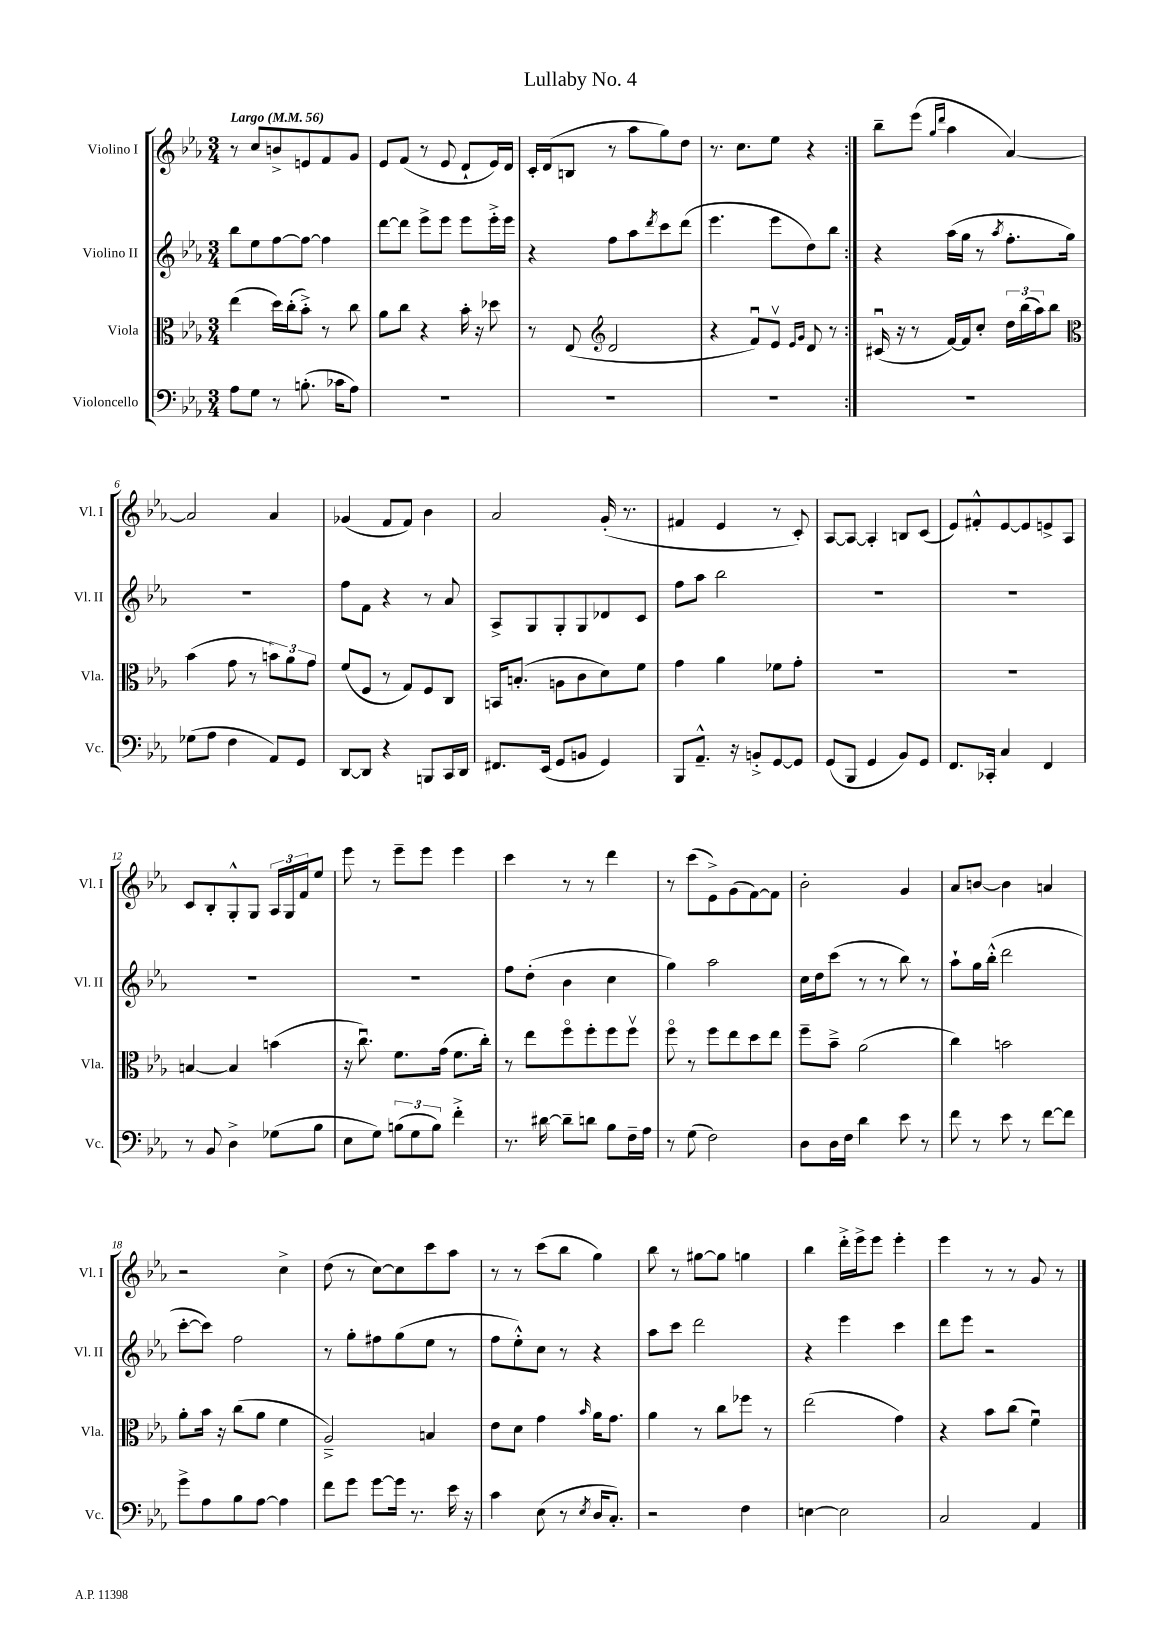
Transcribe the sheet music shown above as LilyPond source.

\header { title = "Lullaby No. 4" }
<<
\new StaffGroup <<
\new Staff = "s0" \with { instrumentName = "Violino I" shortInstrumentName = "Vl. I" } {
    \clef treble \key ees \major \numericTimeSignature \time 3/4 \tempo "Largo" 4 = 56
    \repeat volta 2 { r8 c''8 b'8-> e'8 f'8 g'8 |
    ees'8 f'8( r8 ees'8 d'8-! ees'16) d'16 |
    c'16-. d'16( b8 r8 aes''8 g''8) d''8 |
    r8. c''8. ees''8 r4 | }
    bes''8-- ees'''8( \grace { g''16 d'''16 } aes''4 aes'4~) |
    aes'2 aes'4 |
    ges'4( f'8 f'8) bes'4 |
    aes'2 g'16-.( r8. |
    fis'4 ees'4 r8 c'8-.) |
    aes8~ aes8~ aes4-. b8 c'8( |
    ees'8) fis'8-.-^ ees'8~ ees'8 e'8-> aes8 |
    c'8 bes8-. g8-.-^ g8 \tuplet 3/2 { aes16 g16 f'16 } ees''8 |
    ees'''8 r8 ees'''8-- ees'''8 ees'''4 |
    c'''4 r8 r8 d'''4 |
    r8 c'''8( ees'8->) g'8( f'8~) f'8 |
    bes'2-. g'4 |
    aes'8 b'8~ b'4 a'4 |
    r2 c''4-> |
    d''8( r8 c''8~) c''8 c'''8 aes''8 |
    r8 r8 c'''8( bes''8 g''4) |
    bes''8 r8 gis''8~ gis''8 g''4 |
    bes''4 d'''16-.-> ees'''16-> ees'''8 ees'''4-. |
    ees'''4 r8 r8 g'8 r8 \bar "|." |
}
\new Staff = "s1" \with { instrumentName = "Violino II" shortInstrumentName = "Vl. II" } {
    \clef treble \key ees \major \numericTimeSignature \time 3/4
    \repeat volta 2 { bes''8 ees''8 f''8~ f''8~ f''4 |
    d'''8~ d'''8 ees'''8-> ees'''8 ees'''8 ees'''16-.-> ees'''16 |
    r4 f''8 aes''8 \acciaccatura { d'''8 } c'''8 d'''8( |
    ees'''4. ees'''8 d''8) bes''8 | }
    r4 aes''16( g''16 r8 \acciaccatura { aes''8 } f''8.-. g''16) |
    R2. |
    f''8 f'8 r4 r8 aes'8 |
    aes8-> g8 g8-. g8 des'8 c'8 |
    f''8 aes''8 bes''2 |
    R2. |
    R2. |
    R2. |
    R2. |
    f''8 d''8-.( bes'4 c''4 |
    g''4) aes''2 |
    c''16 d''16 c'''8( r8 r8 bes''8) r8 |
    aes''8-! g''16 bes''16-.-^( d'''2 |
    c'''8~-. c'''8) f''2 |
    r8 g''8-. fis''8 g''8( ees''8 r8 |
    f''8 ees''8-.-^) c''8 r8 r4 |
    aes''8 c'''8 d'''2 |
    r4 ees'''4 c'''4 |
    d'''8 ees'''8 r2 \bar "|." |
}
\new Staff = "s2" \with { instrumentName = "Viola" shortInstrumentName = "Vla." } {
    \clef alto \key ees \major \numericTimeSignature \time 3/4
    \repeat volta 2 { ees''4( d''16) c''16-.( bes'8-.->) r8 c''8 |
    aes'8 c''8 r4 bes'16-. r16 des''8 |
    r8 ees8( \clef treble d'2 |
    r4 f'8\downbow) ees'8\upbow \grace { ees'16 g'16 } d'8 r8 | }
    cis'16\downbow( r16 r8 f'16~) f'16 c''8-. \tuplet 3/2 { d''16 bes''16( aes''16) } bes''8 |
    \clef alto bes'4( g'8 r8 \tuplet 3/2 { b'8) aes'8 g'8 } |
    f'8( f8 r8 g8) f8 c8 |
    b,16 b8.-.( a8 c'8 d'8) f'8 |
    g'4 aes'4 fes'8 g'8-. |
    R2. |
    R2. |
    b4~ b4 b'4( |
    r16 c''8.\downbow) f'8. g'16( f'8. c''16-.) |
    r8 ees''8 f''8\flageolet f''8-. f''8 f''8\upbow |
    f''8\flageolet r8 f''8 ees''8 d''8 ees''8 |
    f''8-- bes'8---> aes'2( |
    c''4) b'2 |
    aes'8-. bes'16 r16 c''8( aes'8 f'4 |
    aes2--->) b4 |
    ees'8 d'8 g'4 \grace { bes'16 } aes'16 g'8. |
    aes'4 r8 c''8 fes''8 r8 |
    ees''2( g'4) |
    r4 bes'8 c''8( f'4\downbow) \bar "|." |
}
\new Staff = "s3" \with { instrumentName = "Violoncello" shortInstrumentName = "Vc." } {
    \clef bass \key ees \major \numericTimeSignature \time 3/4
    \repeat volta 2 { aes8 g8 r8 b8.-.( ces'16 aes8) |
    R2. |
    R2. |
    R2. | }
    R2. |
    ges8( aes8 f4 aes,8) g,8 |
    d,8~ d,8 r4 b,,8 c,16 d,16 |
    fis,8. ees,16( g,8 b,8 g,4) |
    bes,,8 aes,8.---^ r16 b,8-.-> g,8~ g,8 |
    g,8( bes,,8 g,4 bes,8) g,8 |
    f,8. ces,16-. c4 f,4 |
    r8 bes,8 d4-> ges8( bes8 |
    ees8 g8) \tuplet 3/2 { b8( g8 b8) } f'4-.-> |
    r8. dis'16~ dis'8-- d'8 bes8 f16-- aes16 |
    r8 g8( f2) |
    d8 d16 f16 d'4 ees'8 r8 |
    f'8 r8 ees'8 r8 f'8~ f'8 |
    g'8-> aes8 bes8 aes8~ aes4 |
    f'8 g'8 g'8~ g'16 r8. ees'16 r16 |
    c'4 ees8( r8 \acciaccatura { ees8 } d16 c8.-.) |
    r2 f4 |
    e4~ e2 |
    c2 aes,4 \bar "|." |
}
>>
>>
